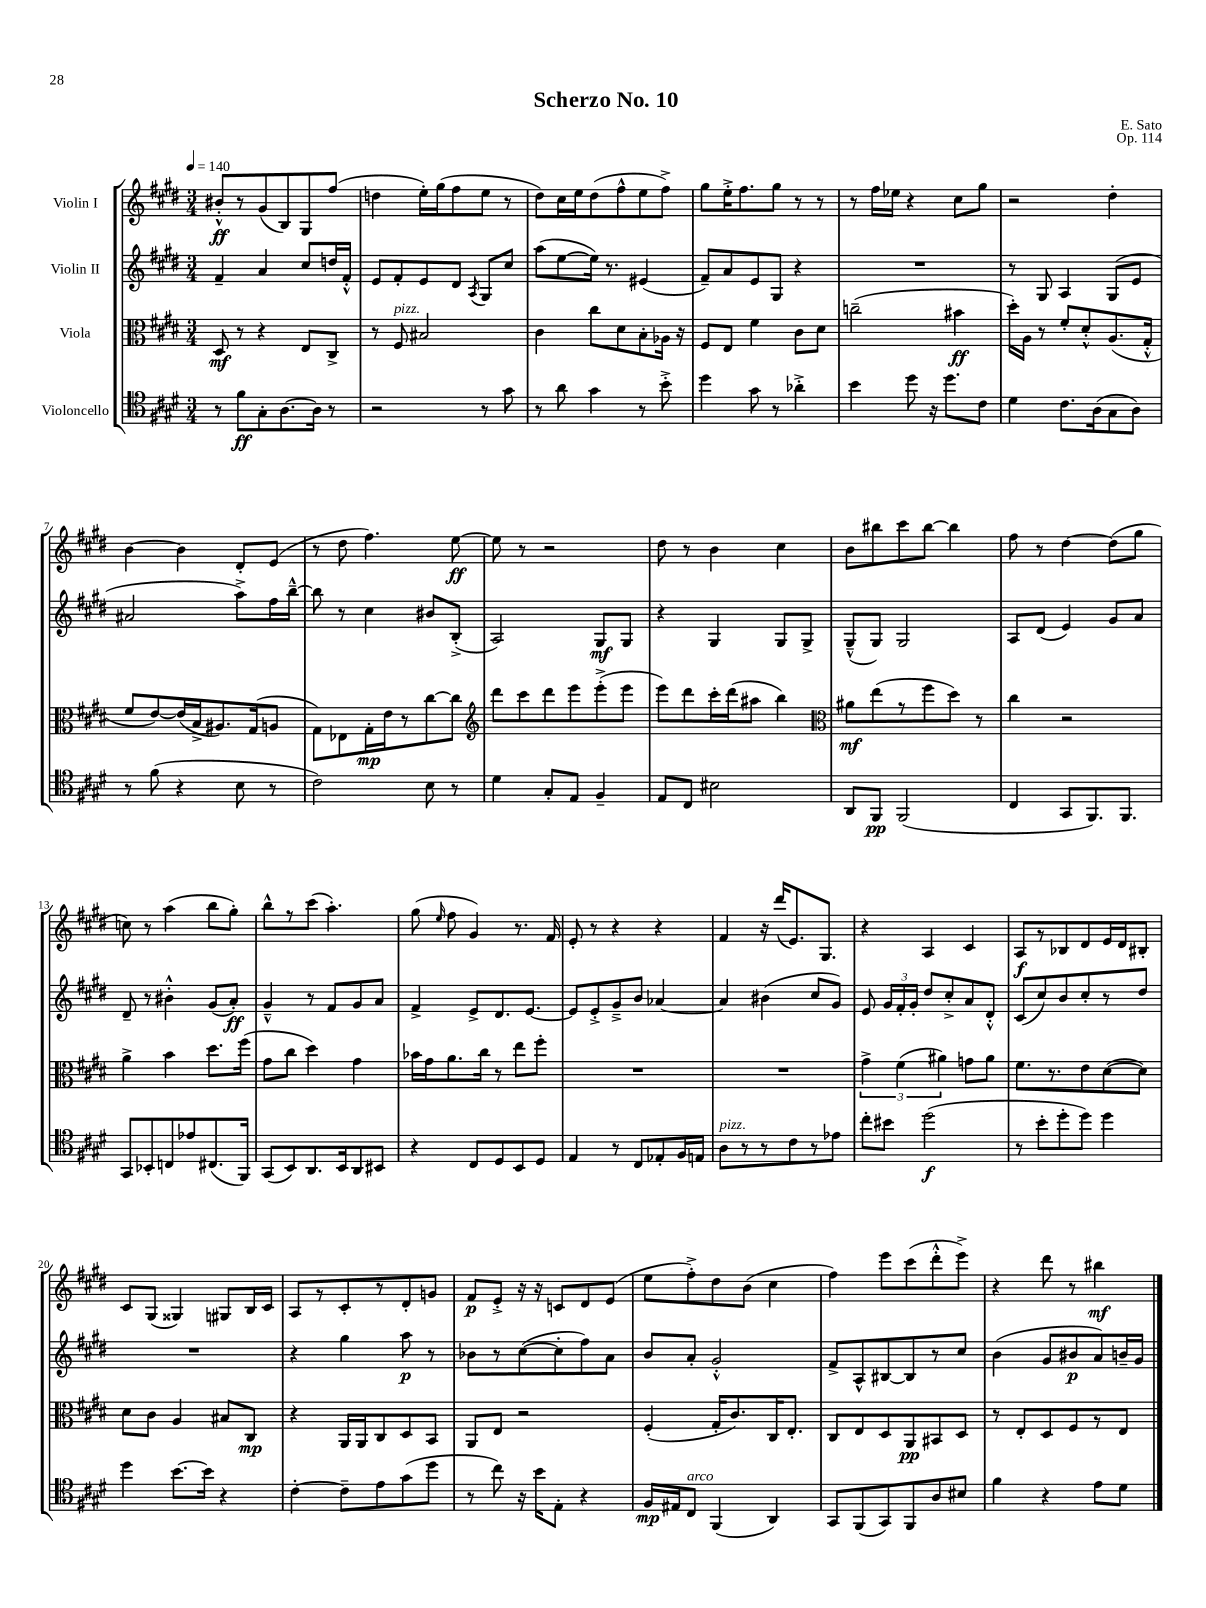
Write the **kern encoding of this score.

**kern	**kern	**kern	**kern
*staff4	*staff3	*staff2	*staff1
*clefC4	*clefC3	*clefG2	*clefG2
*k[f#c#g#d#]	*k[f#c#g#d#]	*k[f#c#g#d#]	*k[f#c#g#d#]
*M3/4	*M3/4	*M3/4	*M3/4
*MM140	*MM140	*MM140	*MM140
8r	8D#	4f#~	8b#'^^
8f#	8r	.	8r
8G#'	4r	4a	(8g#
[8.A	.	.	8B)
.	8E	8cc#	8G#
16A]	.	.	.
8r	8C#^	16dd	(8ff#
.	.	16f#'^^	.
=	=	=	=
2r	8r	8e	4dd
.	8F#	8f#'	.
.	2B#	8e	16ee')
.	.	.	(16gg#
.	.	8d#	8ff#
.	.	8qA	.
8r	.	8G#	8ee
8g#	.	8cc#	8r
=	=	=	=
8r	4c#	(8aa	8dd#)
8a	.	[8ee	16cc#
.	.	.	16ee
4g#	8cc#	16ee])	(8dd#
.	.	8.r	.
.	8d#	.	8ff#^^
8r	8B'	(4e#	8ee
8b'^	16A-	.	8ff#^)
.	16r	.	.
=	=	=	=
4dd#	8F#	8f#~)	8gg#
.	8E	8a	16ee'^
.	.	.	8.ff#
8g#	4f#	8e	.
8r	.	8G#	8gg#
4a-'^	8c#	4r	8r
.	8d#	.	8r
=	=	=	=
4b	(2cc~	2.r	8r
.	.	.	16ff#
.	.	.	16ee-
8dd#	.	.	4r
16r	.	.	.
8.dd#	.	.	.
.	4b#	.	8cc#
8c#	.	.	8gg#
=	=	=	=
4d#	16dd#')	8r	2r
.	16A	.	.
.	8r	8G#	.
8.c#	8f#'	4A	.
.	8d#'^^	.	.
(16A	.	.	.
8G#	(8.A	(8G#	4dd#'
8A)	.	8e	.
.	16G#'^^	.	.
=	=	=	=
8r	8f#	2a#	[4b
(8f#	[8e)	.	.
4r	(16e]	.	4b]
.	16B^	.	.
.	8.A#)	.	.
8B	.	8aa^)	8d#'
.	(16G#	.	.
8r	8A	16ff#	(8e
.	.	[16bb~^^	.
=	=	=	=
2c#)	8G#)	8bb]	8r
.	8E-	8r	8dd#
.	16G#'	4cc#	4.ff#)
.	16e	.	.
.	8r	.	.
8B	[8cc#	8b#	.
8r	8cc#]	(8B'^	[8ee
=	=	=	=
*	*clefG2	*	*
4d#	8ddd#	2A)	8ee]
.	8ccc#	.	8r
8G#'	8ddd#	.	2r
8E	8eee	.	.
4F#~	(8eee'^	8G#	.
.	8eee	8G#	.
=	=	=	=
8E	8eee)	4r	8dd#
8C#	8ddd#	.	8r
2B#	16ccc#'	4G#	4b
.	(16ddd#	.	.
.	8aa#	.	.
.	4bb)	8G#	4cc#
.	.	8G#^	.
=	=	=	=
*	*clefC3	*	*
8AA	8a#	(8G#~^^	8b
8FF#	(8ee	8G#)	8bb#
(2FF#	8r	2G#	8ccc#
.	8ff#	.	[8bb#
.	8dd#)	.	4bb#]
.	8r	.	.
=	=	=	=
4C#	4cc#	8A	8ff#
.	.	(8d#	8r
8GG#	2r	4e)	[4dd#
8.FF#)	.	.	.
.	.	8g#	(8dd#]
8.FF#	.	.	.
.	.	8a	8gg#
=	=	=	=
8GG#	4a^	8d#~	8cc)
8BB-'	.	8r	8r
8C	4b	4b#'^^	(4aa
8e-	.	.	.
(8.C#	8.dd#	(8g#	8bb
.	.	8a')	8gg#')
16FF#)	(16ff#	.	.
=	=	=	=
(8GG#	8g#	4g#~^^	8bb^^
8BB)	8cc#	.	8r
8.AA	4dd#)	8r	(8ccc#
.	.	8f#	4.aa')
16BB	.	.	.
8AA	4g#	8g#	.
8BB#	.	8a	.
=	=	=	=
4r	16b-	4f#^	(8gg#
.	16g#	.	.
.	.	.	16qqee
.	8.a	.	8ff#
8C#	.	8e^	4g#)
.	16cc#	.	.
8D#	8r	8.d#	.
8BB	8ee	.	8.r
.	.	[8.e	.
8D#	8ff#'	.	.
.	.	.	16f#
=	=	=	=
4E	2.r	8e]	8e'
.	.	8e'^	8r
8r	.	8g#~^	4r
8C#	.	8b	.
8E-'	.	[4a-	4r
16F#	.	.	.
16E	.	.	.
=	=	=	=
8A	2.r	4a-]	4f#
8r	.	.	.
8r	.	(4b#	16r
.	.	.	(16ddd#
8c#	.	.	8.e)
8r	.	8cc#	.
.	.	.	8.G#
8e-	.	8g#)	.
=	=	=	=
8cc#'	6g#^	8e	4r
8b#	.	24g#	.
.	(6f#	24f#'	.
.	.	24g#'	.
(2dd#	.	8dd#	4A
.	6a#)	.	.
.	.	8cc#'^	.
.	8g	8a	4c#
.	8a#	8d#'^^	.
=	=	=	=
8r	8.f#	(8c#	8A
8b'	.	8cc#)	8r
.	8.r	.	.
8dd#'	.	8b	8B-
8dd#)	8e	8cc#'	8d#
4dd#	([8d#	8r	16e
.	.	.	16d#
.	8d#])	8dd#	8B#'
=	=	=	=
4dd#	8d#	2.r	8c#
.	8c#	.	(8G#
[8.b	4A	.	4G##)
16b]	.	.	.
4r	8B#	.	8G#
.	8C#	.	16B
.	.	.	16c#
=	=	=	=
[4c#'	4r	4r	8A
.	.	.	8r
8c#~]	16AA	4gg#	8c#'
.	16AA	.	.
8e	8C#	.	8r
(8g#	8D#	8aa	8d#'
8dd#	8BB	8r	8g
=	=	=	=
8r	8AA	8b-	8f#
8cc#)	8E	8r	8e'^
16r	2r	([8cc#	16r
16b	.	.	16r
8E'	.	8cc#']	8c
4r	.	8ff#)	8d#
.	.	8a	(8e
=	=	=	=
16F#	(4F#'	8b	8ee
16E#	.	.	.
8C#	.	8a'	8ff#'^)
(4FF#	16G#'	2g#'^^	8dd#
.	8.c#)	.	.
.	.	.	(8b
4AA)	16C#	.	4cc#
.	8.E'	.	.
=	=	=	=
8GG#	8C#	8f#^	4ff#)
(8FF#	8E	8A^^	.
8GG#)	8D#	[8B#	8eee
8FF#	8AA	8B#]	(8ccc#
8A	8BB#	8r	8ddd#'^^
8B#	8D#	8cc#	8eee^)
=	=	=	=
4f#	8r	(4b	4r
.	8E'	.	.
4r	8D#	8g#	8ddd#
.	8F#	8b#	8r
8e	8r	8a)	4bb#
8d#	8E	16b~	.
.	.	16g#	.
==	==	==	==
*-	*-	*-	*-
